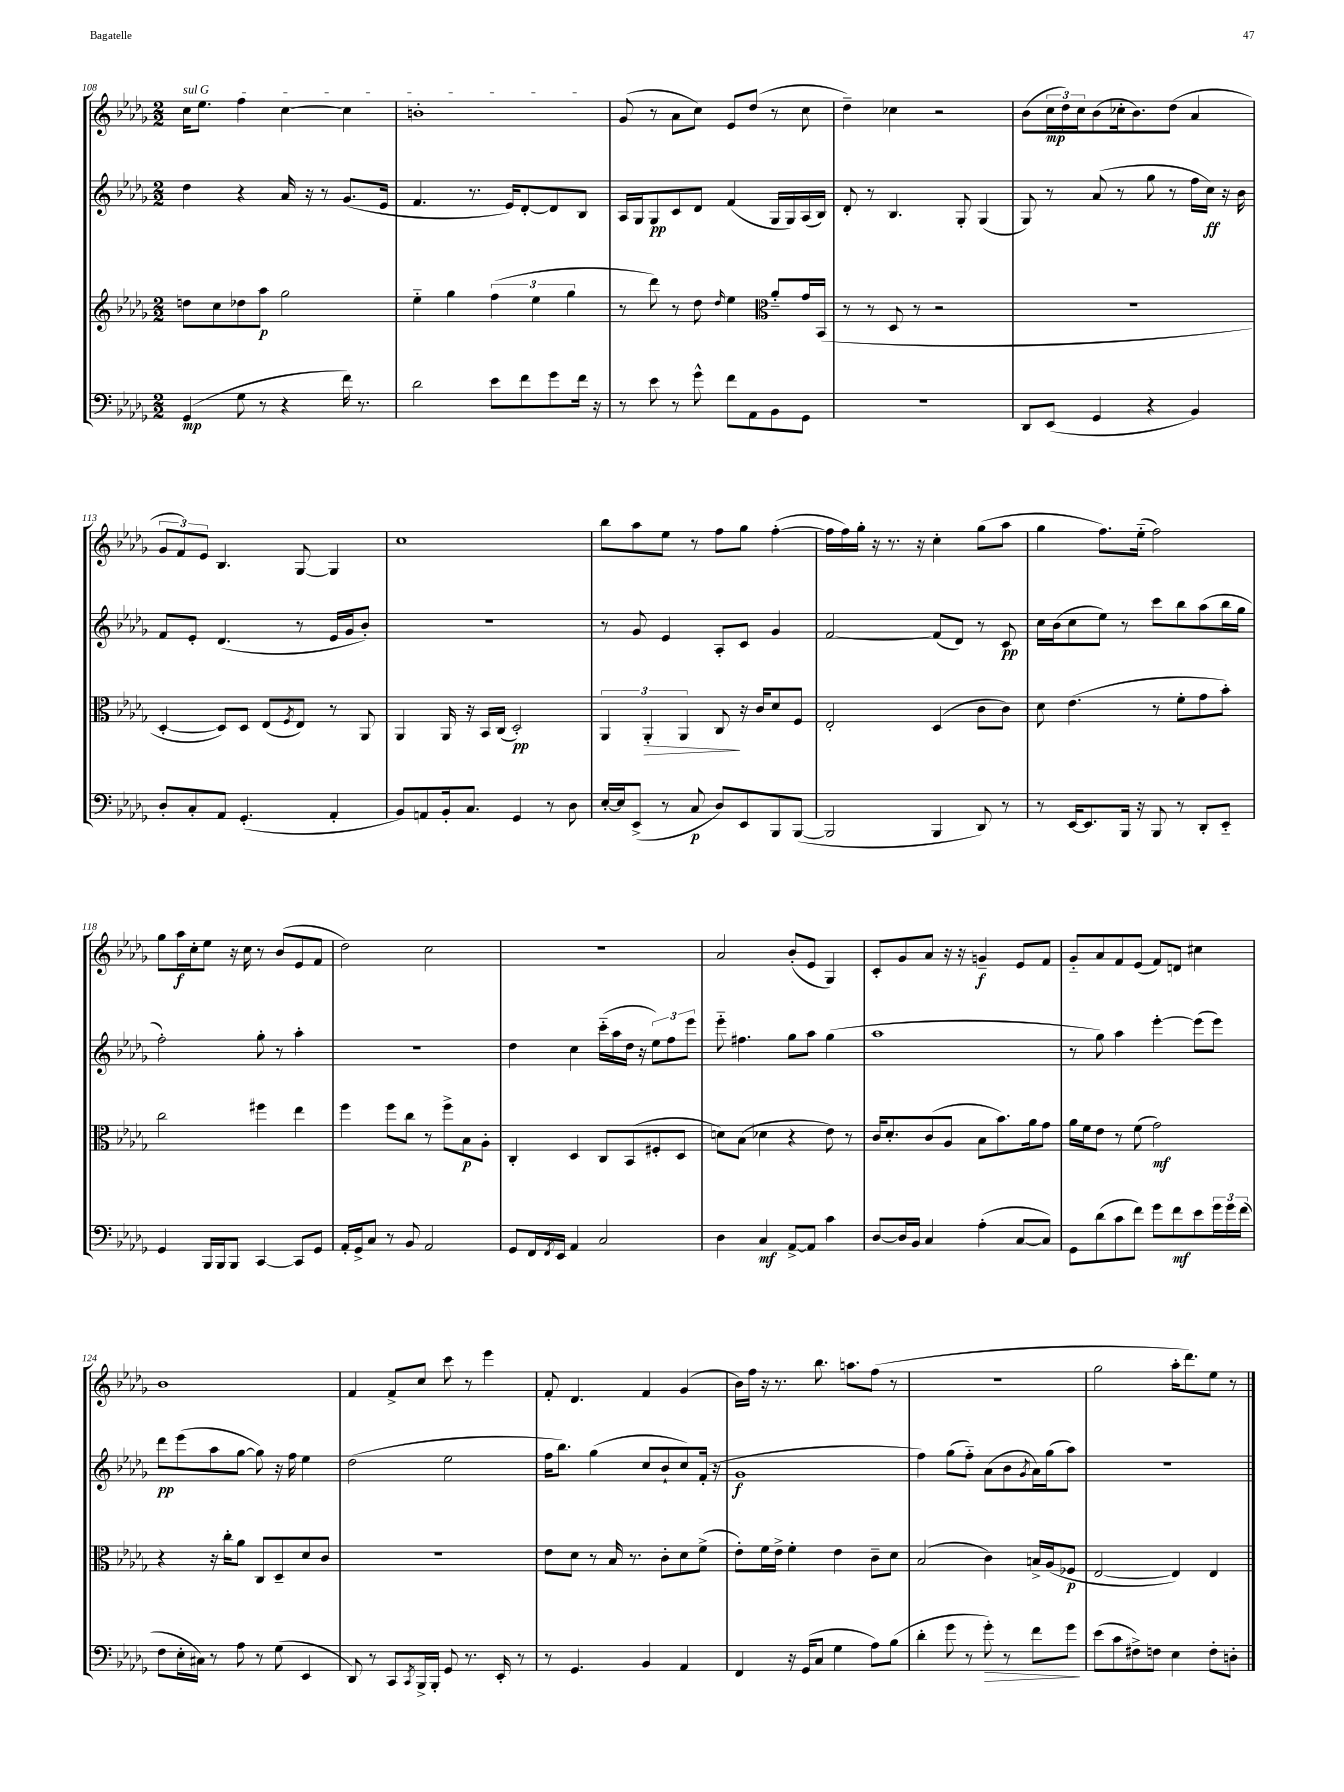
<<
\new StaffGroup <<
\new Staff = "s0" {
    \clef treble \key des \major \numericTimeSignature \time 2/2
    \once \override TextSpanner.bound-details.left.text = \markup { \italic "sul G" } c''16\startTextSpan ees''8. f''4 c''4~ c''4 |
    b'1-.\stopTextSpan |
    ges'8( r8 aes'8 c''8) ees'8 des''8( r8 c''8 |
    des''4--) ces''4 r2 |
    bes'8( \tuplet 3/2 { c''16\mp des''16) c''16 } bes'8( ces''16-. bes'8.) des''8( aes'4 |
    \tuplet 3/2 { ges'8 f'8) ees'8 } bes4. ges8~ ges4 |
    c''1 |
    bes''8 aes''8 ees''8 r8 f''8 ges''8 f''4~-.( |
    f''16 f''16) ges''16-. r16 r8. r16 c''4-. ges''8( aes''8 |
    ges''4 f''8.) ees''16-_( f''2) |
    ges''8 aes''16\f c''16-. ees''8 r16 c''16 r8 bes'8( ees'8 f'8 |
    des''2) c''2 |
    R1 |
    aes'2 bes'8-.( ees'8 ges4) |
    c'8-. ges'8 aes'8 r16 r16 g'4--\f ees'8 f'8 |
    ges'8-_ aes'8 f'8 ees'8( f'8) d'8 cis''4 |
    bes'1 |
    f'4 f'8-> c''8 c'''8 r8 ees'''4 |
    f'8-. des'4. f'4 ges'4( |
    bes'16) f''16 r16 r8. bes''8. a''8. f''8( r8 |
    R1 |
    ges''2 aes''16-. des'''8.) ees''8 r8 \bar "|." |
}
\new Staff = "s1" {
    \clef treble \key des \major \numericTimeSignature \time 2/2
    des''4 r4 aes'16 r16 r8 ges'8.( ees'16 |
    f'4. r8. ees'16) des'8~-. des'8 bes8 |
    aes16 ges16 ges8\pp c'8 des'8 f'4( ges16 ges16) aes16( bes16) |
    des'8-. r8 bes4. ges8-. ges4( |
    ges8) r8 aes'8( r8 ges''8 r8 f''16 c''16\ff) r16 bes'16 |
    f'8 ees'8-. des'4.( r8 ees'16 ges'16 bes'8-.) |
    R1 |
    r8 ges'8 ees'4 aes8-. c'8 ges'4 |
    f'2~ f'8( des'8) r8 c'8\pp |
    c''16 bes'16( c''8 ees''8) r8 c'''8 bes''8 aes''8( bes''16 ges''16 |
    f''2-.) ges''8-. r8 aes''4-. |
    R1 |
    des''4 c''4 c'''16-_( aes''16 des''16 r16 \tuplet 3/2 { ees''8) f''8 ees'''8 } |
    ees'''8-_ fis''4. ges''8 aes''8 ges''4( |
    aes''1 |
    r8 ges''8) aes''4 ees'''4~-. ees'''8( ees'''8) |
    des'''8\pp ees'''8( aes''8 ges''8~ ges''8) r16 f''16 ees''4 |
    des''2( ees''2 |
    f''16 bes''8.) ges''4( c''8 bes'8-! c''8) f'16-.( r16 |
    ges'1\f |
    f''4) ges''8( f''8-_) aes'8( bes'8 \acciaccatura { ges'8 } aes'16) ges''16( aes''8) |
    R1 \bar "|." |
}
\new Staff = "s2" {
    \clef treble \key des \major \numericTimeSignature \time 2/2
    d''8 c''8 des''8 aes''8\p ges''2 |
    ees''4-_ ges''4 \tuplet 3/2 { f''4( ees''4 ges''4 } |
    r8 des'''8) r8 des''8 \grace { des''16 } ees''4 \clef alto aes'8-_ ges'16 bes,16( |
    r8 r8 des8 r8 r2 |
    r1 |
    des4~-. des8) des8 ees8( \acciaccatura { f8 } ees8) r8 aes,8 |
    aes,4 aes,16 r16 bes,16 c16( des2-.\pp) |
    \tuplet 3/2 { aes,4 aes,4-.\> aes,4 } c8\! r16 c'16 des'8 f8 |
    ees2-. des4( c'8 c'8) |
    des'8 ees'4.( r8 f'8-. ges'8 bes'8-.) |
    c''2 fis''4 ees''4 |
    f''4 f''8 c''8 r8 f''8-> bes8\p aes8-. |
    c4-. des4 c8 bes,8( fis8-. des8 |
    d'8) bes8( des'4 r4 ees'8) r8 |
    c'16 des'8.-. c'8( aes8 bes8 bes'8.) aes'16 ges'8 |
    aes'16 f'16 ees'8 r8 f'8( ges'2\mf) |
    r4 r16 c''16-. aes'8 c8 des8-- des'8 c'8 |
    r1 |
    ees'8 des'8 r8 bes16 r8. c'8-. des'8 f'8->( |
    ees'8-.) f'16 ees'16-> f'4-. ees'4 c'8-- des'8 |
    bes2( c'4) b16-> aes16( fes8\p |
    ees2~ ees4) ees4 \bar "|." |
}
\new Staff = "s3" {
    \clef bass \key des \major \numericTimeSignature \time 2/2
    ges,4\mp( ges8 r8 r4 f'16) r8. |
    des'2 ees'8 f'8 ges'8 f'16 r16 |
    r8 ees'8 r8 ges'8-^ f'8 aes,8 bes,8 ges,8 |
    r1 |
    des,8 ees,8( ges,4 r4 bes,4) |
    des8-. c8-. aes,8 ges,4.-.( aes,4-. |
    bes,8) a,8 bes,16-. c8. ges,4 r8 des8 |
    ees16~-. ees16 ees,8->( r8 c8\p des8) ees,8 bes,,8 bes,,8~( |
    bes,,2 bes,,4 des,8) r8 |
    r8 ees,16~ ees,8. bes,,16 r16 bes,,8 r8 des,8-. ees,8-_ |
    ges,4 bes,,16 bes,,16 bes,,8 c,4~ c,8 ges,8 |
    aes,16-. ges,16-> c8 r8 bes,8 aes,2 |
    ges,8 f,16 \acciaccatura { f,8 } ees,16 aes,4 c2 |
    des4 c4\mf aes,8~-> aes,8 c'4 |
    des8~ des16 bes,16 c4 aes4-.( c8~ c8) |
    ges,8 des'8( c'8 f'8) ges'8 f'8\mf ees'8 \tuplet 3/2 { ges'16 ges'16 f'16( } |
    f8 ees16-. cis16) r8 aes8 r8 ges8( ees,4 |
    des,8) r8 c,8 \acciaccatura { c,8 } bes,,16-> bes,,16-. ges,8 r8. ees,16-. r8 |
    r8 ges,4. bes,4 aes,4 |
    f,4 r16 ges,16( c8 ges4 aes8) bes8( |
    des'4-. ges'8 r8 ges'8-.\>) r8 f'8 ges'8\! |
    ees'8( c'8 fis8->) f8 ees4 f8-. d8-. \bar "|." |
}
>>
>>
\layout { \context { \Score currentBarNumber = #108 } }
